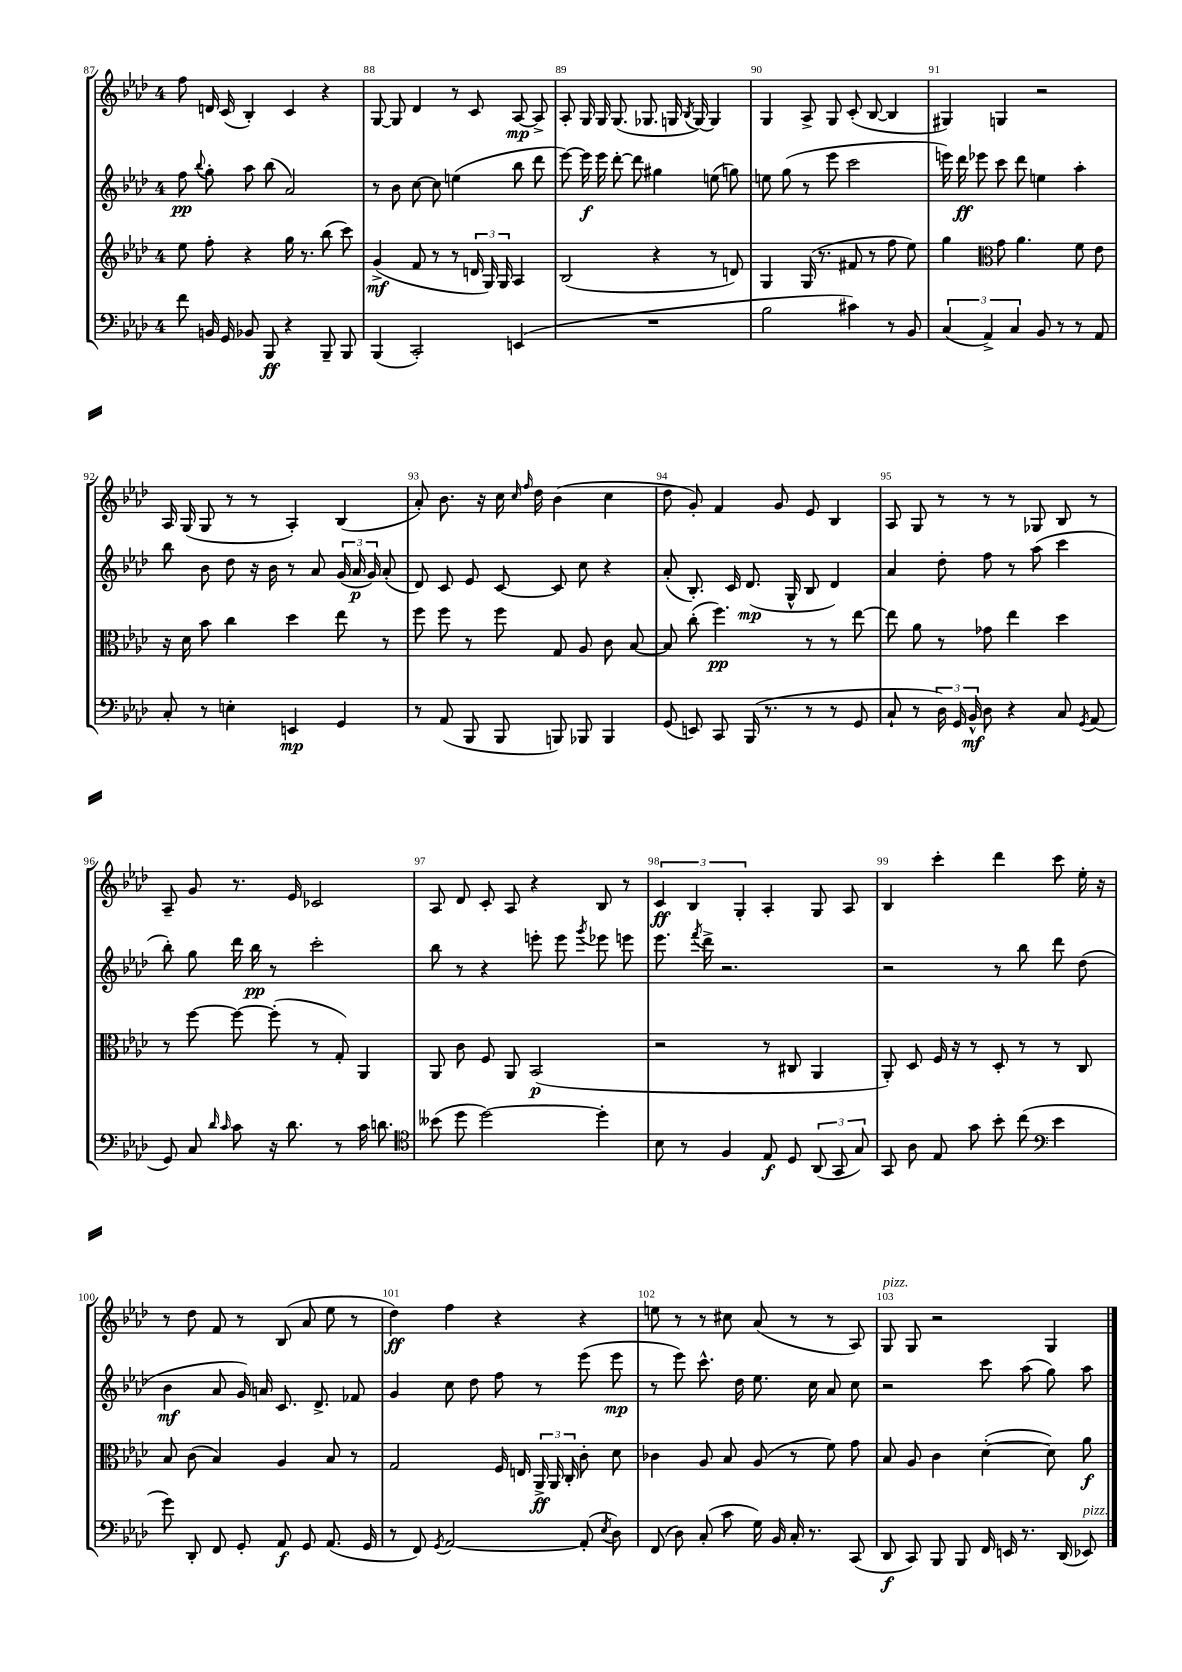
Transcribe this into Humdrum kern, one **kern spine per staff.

**kern	**kern	**kern	**kern
*staff4	*staff3	*staff2	*staff1
*clefF4	*clefG2	*clefG2	*clefG2
*k[b-e-a-d-]	*k[b-e-a-d-]	*k[b-e-a-d-]	*k[b-e-a-d-]
*M4/4	*M4/4	*M4/4	*M4/4
8f	8ee-	8ff	8ff
.	.	8qqbb-	.
16BB	8ff'	8gg'	16d
16GG	.	.	(16c
8BB-	4r	8aa-	4B-')
8BBB-	.	(8bb-	.
4r	16gg	2a-)	4c
.	8.r	.	.
8BBB-~	(8bb-	.	4r
8BBB-	8ccc)	.	.
=	=	=	=
(4BBB-	(4g^	8r	[8G
.	.	8b-	8G]
2CC')	8f	[8cc	4d-
.	8r	8cc]	.
.	8r	(4ee	8r
.	24d	.	8c
.	24G)	.	.
.	24G	.	.
(4EE	4A-	8bb-	[8A-
.	.	8ddd-	8A-^]
=	=	=	=
1r	(2B-	[8eee-)	8A-'
.	.	16eee-]	16G
.	.	16eee-	16G
.	.	[8ddd-'	(8.G
.	.	8ddd-]	.
.	.	.	8.G-
.	4r	4gg#	.
.	.	.	16G
.	.	.	8qB-
.	.	.	[16G)
.	8r	(8ee	4G]
.	8d)	8gg)	.
=	=	=	=
2B-	4G	8ee	4G
.	.	(8gg	.
.	(16G	8r	8A-^
.	8.r	.	.
.	.	8eee-	8G
4c#)	8f#	2ccc	(8c'
.	8r	.	[8B-
8r	8ff	.	4B-]
8BB-	8ee-)	.	.
=	=	=	=
(6C	4gg	16eee)	4G#)
.	.	16ddd-	.
.	.	8eee-	.
6AA-^)	.	.	.
*	*clefC3	*	*
.	8g	8ccc	4G
6C	.	.	.
.	4.a-	8ddd-	.
8BB-	.	4ee	2r
8r	.	.	.
8r	8f	4aa-'	.
8AA-	8e-	.	.
=	=	=	=
8C'	16r	8bb-	16A-
.	16d-	.	(16G
8r	8b-	8b-	8G
4E'	4cc	8dd-	8r
.	.	16r	8r
.	.	16b-	.
4EE	4dd-	8r	4A-')
.	.	8a-	.
4GG	8ee-	(24g	(4B-
.	.	24a-	.
.	.	24g)	.
.	8r	(8a-'	.
=	=	=	=
8r	8ff	8d-)	8a-')
(8AA-	8ff	8c	8.b-
8BBB-	8r	8e-	.
.	.	.	16r
8BBB-	8ff	[8c	16cc
.	.	.	16qqcc
.	.	.	16qqff
.	.	.	16dd-
8BBB)	8G	8c]	(4b-
8BBB-	8A-	8cc	.
4BBB-	8c	4r	4cc
.	[8B-	.	.
=	=	=	=
(8GG	8B-]	(8a-'	8dd-
8EE)	(8cc'	8.B-')	8g')
8CC	4.ff)	.	4f
.	.	16c	.
(16BBB-	.	(8.d-	.
8.r	.	.	.
.	.	.	8g
.	.	16G^^	.
8r	8r	8B-	8e-
8r	8r	4d-)	4B-
8GG	[8ee-	.	.
=	=	=	=
8C`	8ee-]	4a-	8A-
8r	8a-	.	8G
24D-)	8r	8dd-'	8r
24GG	.	.	.
24BB-^^	.	.	.
8D-	8g-	8ff	8r
4r	4ee-	8r	8r
.	.	(8aa-	8G-
8C	4dd-	4ccc	8B-
8qGG	.	.	.
(8AA-	.	.	8r
=	=	=	=
8GG)	8r	8bb-')	8A-~
8C	[8ff	8gg	8g
16qqd-	.	.	.
16qqc	.	.	.
8c	8ff_	16ddd-	8.r
.	.	16bb-	.
16r	(8ff']	8r	.
8.d-	.	.	16e-
.	8r	2ccc'	2c-
8r	8G')	.	.
16c	4AA-	.	.
8.d	.	.	.
=	=	=	=
*clefC4	*	*	*
(8b--	8AA-	8bb-	8A-
8dd-	8c	8r	8d-
[2dd-)	8F	4r	8c'
.	8AA-	.	8A-
.	(2BB-	8eee'	4r
.	.	8eee	.
.	.	8qggg	.
4dd-']	.	8eee-	8B-
.	.	8eee	8r
=	=	=	=
8B-	2r	8.eee-	6c
8r	.	.	.
.	.	.	6B-
.	.	8qfff	.
.	.	16ddd-^	.
4F	.	2.r	.
.	.	.	6G'
8E-	8r	.	4A-'
8D-	8C#	.	.
(12AA-	4AA-	.	8G
12GG	.	.	.
.	.	.	8A-
12G)	.	.	.
=	=	=	=
8GG	8AA-')	2r	4B-
8A-	8D-	.	.
8E-	16F	.	4ccc'
.	16r	.	.
8g	8r	.	.
8b-'	8D-'	8r	4ddd-
(8cc	8r	8bb-	.
*clefF4	*	*	*
4e-	8r	8ddd-	8ccc
.	8C	(8dd-	16ee-'
.	.	.	16r
=	=	=	=
8g)	8B-	4b-	8r
8DD-'	(8c	.	8dd-
8FF	4B-)	8a-	8f
8GG'	.	16g)	8r
.	.	16a	.
8AA-	4A-	8.c	(8B-
8GG	.	.	8a-
.	.	8.d-^	.
(8.AA-	8B-	.	8ee-
.	8r	8f-	8r
16GG	.	.	.
=	=	=	=
8r	2G	4g	4dd-)
8FF)	.	.	.
8qGG	.	.	.
[2AA-	.	8cc	4ff
.	.	8dd-	.
.	16F	8ff	4r
.	16E	.	.
.	24AA-^	8r	.
.	24AA-	.	.
.	24C'	.	.
(8AA-']	8c'	(8eee-	4r
8qE-	.	.	.
8D-)	8d-	8eee-	.
=	=	=	=
(8FF	4c-	8r	8ee
8D-)	.	8eee-)	8r
(8C'	8A-	8.ccc^^	8r
8c	8B-	.	8cc#
.	.	16dd-	.
16G)	(8A-	8.ee-	(8a-
16BB-	.	.	.
16C'	8r	.	8r
8.r	.	16cc	.
.	8f)	8a-	8r
(8CC	8g	8cc	8A-)
=	=	=	=
8DD-	8B-	2r	8G
8CC)	8A-	.	8G
8BBB-	4c	.	2r
8BBB-	.	.	.
16FF	([4d-'	8ccc	.
16EE	.	.	.
8.r	.	(8aa-	.
.	8d-])	8gg)	4G
(16DD-	.	.	.
8EE-)	8a-	8aa-	.
==	==	==	==
*-	*-	*-	*-
